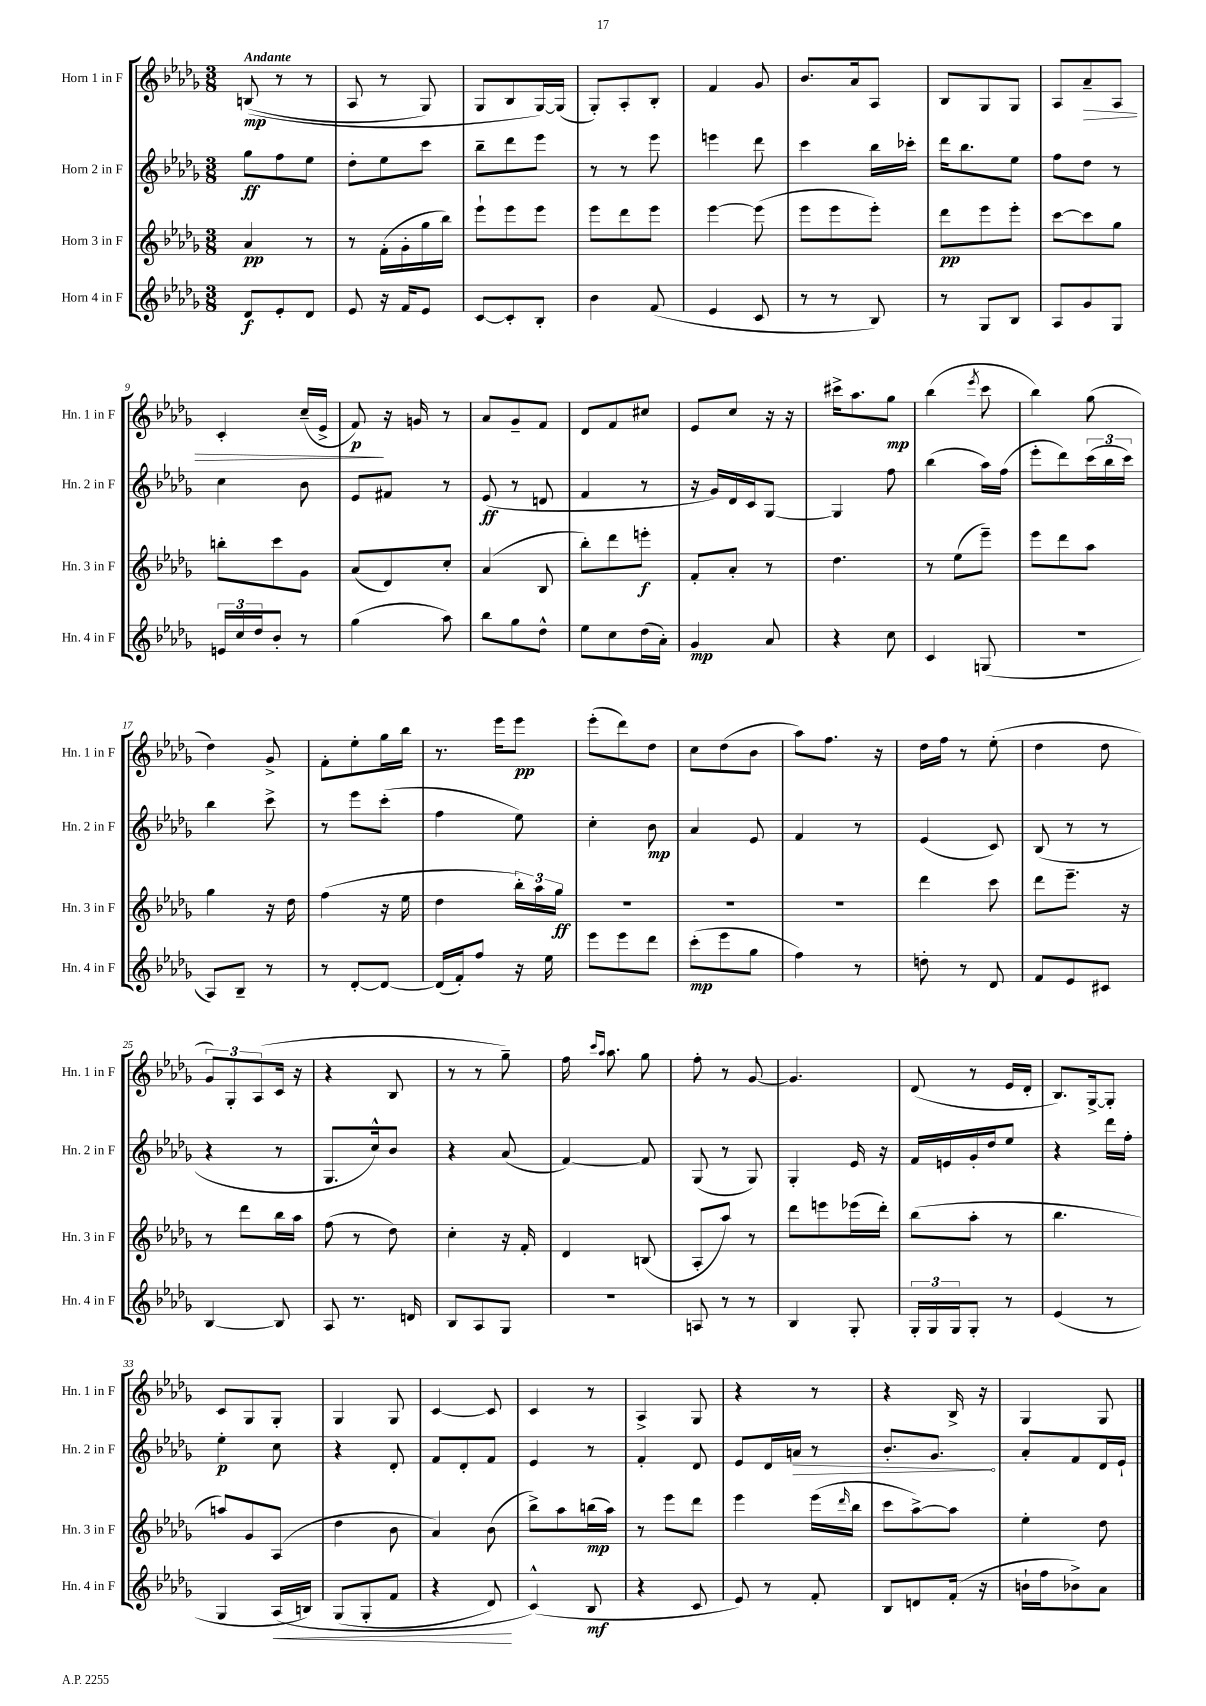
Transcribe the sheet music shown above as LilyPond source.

<<
\new StaffGroup <<
\new Staff = "s0" \with { instrumentName = "Horn 1 in F" shortInstrumentName = "Hn. 1 in F" } {
    \clef treble \key des \major \numericTimeSignature \time 3/8 \tempo "Andante"
    b8\mp(\( r8 r8 |
    aes8 r8 ges8) |
    ges8 bes8 ges16~\) ges16( |
    ges8-.) aes8-. bes8-. |
    f'4 ges'8 |
    bes'8. aes'16 aes8 |
    bes8 ges8 ges8 |
    aes8 aes'8--\> aes8 |
    c'4-. c''16--( ees'16-> |
    f'8\p\!) r16 g'16 r8 |
    aes'8 ges'8-- f'8 |
    des'8 f'8 cis''8 |
    ees'8 c''8 r16 r16 |
    cis'''16-> aes''8. ges''8\mp |
    bes''4( \acciaccatura { ees'''8 } c'''8 |
    bes''4) ges''8( |
    des''4) ges'8-> |
    f'8-. ees''8-. ges''16 bes''16 |
    r8. ees'''16 ees'''8\pp |
    ees'''8-.( des'''8) des''8 |
    c''8 des''8( bes'8 |
    aes''8) f''8. r16 |
    des''16 f''16 r8 ees''8-.( |
    des''4 des''8 |
    \tuplet 3/2 { ges'8) ges8-. aes8( } c'16 r16 |
    r4 bes8 |
    r8 r8 ges''8--) |
    f''16 \grace { c'''16 aes''16 } aes''8. ges''8 |
    f''8-. r8 ges'8~ |
    ges'4. |
    des'8( r8 ees'16 des'16-. |
    bes8.) ges16~-> ges8-. |
    c'8 ges8 ges8-. |
    ges4 ges8 |
    c'4~ c'8 |
    c'4 r8 |
    aes4-> ges8 |
    r4 r8 |
    r4 bes16-> r16 |
    ges4 ges8 \bar "|." |
}
\new Staff = "s1" \with { instrumentName = "Horn 2 in F" shortInstrumentName = "Hn. 2 in F" } {
    \clef treble \key des \major \numericTimeSignature \time 3/8
    ges''8\ff f''8 ees''8 |
    des''8-. ees''8 c'''8 |
    bes''8-- des'''8 ees'''8 |
    r8 r8 ees'''8 |
    e'''4 des'''8 |
    c'''4 bes''16 ces'''16-. |
    des'''16 bes''8. ees''8 |
    f''8 des''8 r8 |
    c''4 bes'8 |
    ees'8 fis'8 r8 |
    ees'8\ff( r8 d'8 |
    f'4 r8 |
    r16 ges'16) des'16 c'16 ges8~ |
    ges4 f''8 |
    bes''4( aes''16) f''16( |
    ees'''8-. des'''8) \tuplet 3/2 { c'''16( bes''16 c'''16) } |
    bes''4 c'''8-> |
    r8 ees'''8 c'''8-.( |
    f''4 ees''8) |
    c''4-. bes'8\mp |
    aes'4 ees'8 |
    f'4 r8 |
    ees'4( c'8) |
    bes8( r8 r8 |
    r4 r8 |
    ges8. c''16-^) bes'8 |
    r4 aes'8( |
    f'4~) f'8 |
    ges8( r8 ges8) |
    ges4-. ees'16 r16 |
    f'16 e'16 ges'16-. des''16 ees''8 |
    r4 des'''16 f''16-. |
    ees''4-.\p c''8 |
    r4 des'8-. |
    f'8 des'8-. f'8 |
    ees'4 r8 |
    f'4-. des'8 |
    ees'8 des'16 \once \override Hairpin.circled-tip = ##t a'16\> r8 |
    bes'8.-. ges'8.\! |
    aes'8-. f'8 des'16 ees'16-! \bar "|." |
}
\new Staff = "s2" \with { instrumentName = "Horn 3 in F" shortInstrumentName = "Hn. 3 in F" } {
    \clef treble \key des \major \numericTimeSignature \time 3/8
    aes'4\pp r8 |
    r8 f'16-.( ges'16-. ges''16 bes''16) |
    ees'''8-! ees'''8 ees'''8 |
    ees'''8 des'''8 ees'''8 |
    ees'''4~ ees'''8( |
    ees'''8 ees'''8 ees'''8-.) |
    des'''8\pp ees'''8 ees'''8-. |
    c'''8~ c'''8 ges''8 |
    b''8-. c'''8 ges'8 |
    aes'8( des'8) c''8-. |
    aes'4( bes8 |
    bes''8-.) des'''8 e'''8-.\f |
    f'8-. aes'8-. r8 |
    des''4. |
    r8 ees''8( ees'''8--) |
    ees'''8 des'''8 aes''8 |
    ges''4 r16 des''16 |
    f''4( r16 ees''16 |
    des''4 \tuplet 3/2 { bes''16-.) aes''16 ges''16\ff } |
    R4. |
    R4. |
    R4. |
    des'''4 c'''8 |
    des'''8 ees'''8.-- r16 |
    r8 des'''8 bes''16 aes''16 |
    f''8( r8 des''8) |
    c''4-. r16 f'16-. |
    des'4 b8( |
    aes8-. aes''8) r8 |
    des'''8 e'''8 ees'''16( des'''16-.) |
    bes''8( aes''8-. r8 |
    bes''4. |
    a''8) ges'8 aes8( |
    des''4 bes'8 |
    aes'4) bes'8( |
    bes''8->) aes''8 b''16\mp( aes''16) |
    r8 ees'''8 des'''8 |
    ees'''4 ees'''16( \grace { des'''16 } bes''16 |
    c'''8 aes''8~->) aes''8 |
    ees''4-. des''8 \bar "|." |
}
\new Staff = "s3" \with { instrumentName = "Horn 4 in F" shortInstrumentName = "Hn. 4 in F" } {
    \clef treble \key des \major \numericTimeSignature \time 3/8
    des'8\f ees'8-. des'8 |
    ees'8 r16 f'16 ees'8 |
    c'8~ c'8-. bes8-. |
    bes'4 f'8( |
    ees'4 c'8 |
    r8 r8 bes8) |
    r8 ges8 bes8 |
    aes8 ges'8 ges8 |
    \tuplet 3/2 { e'16 c''16 des''16 } bes'8-. r8 |
    ges''4( aes''8) |
    bes''8 ges''8 des''8-^ |
    ees''8 c''8 des''16( aes'16-.) |
    ges'4\mp aes'8 |
    r4 c''8 |
    c'4 g8( |
    R4. |
    aes8) bes8-- r8 |
    r8 des'8~-. des'8~ |
    des'16( f'16-.) f''8 r16 ees''16 |
    ees'''8 ees'''8 des'''8 |
    c'''8-.\mp( ees'''8 ges''8 |
    f''4) r8 |
    d''8-. r8 des'8 |
    f'8 ees'8 cis'8 |
    bes4~ bes8 |
    aes8 r8. d'16 |
    bes8 aes8 ges8 |
    R4. |
    a8 r8 r8 |
    bes4 ges8-. |
    \tuplet 3/2 { ges16-. ges16 ges16 } ges8-. r8 |
    ees'4( r8 |
    ges4 aes16\<\( b16) |
    ges8( ges8-. f'8 |
    r4 des'8\!) |
    c'4-^(\) bes8\mf |
    r4 c'8 |
    ees'8) r8 f'8-. |
    bes8 d'8 f'16-.( r16 |
    b'16-! f''16 bes'8->) aes'8 \bar "|." |
}
>>
>>
